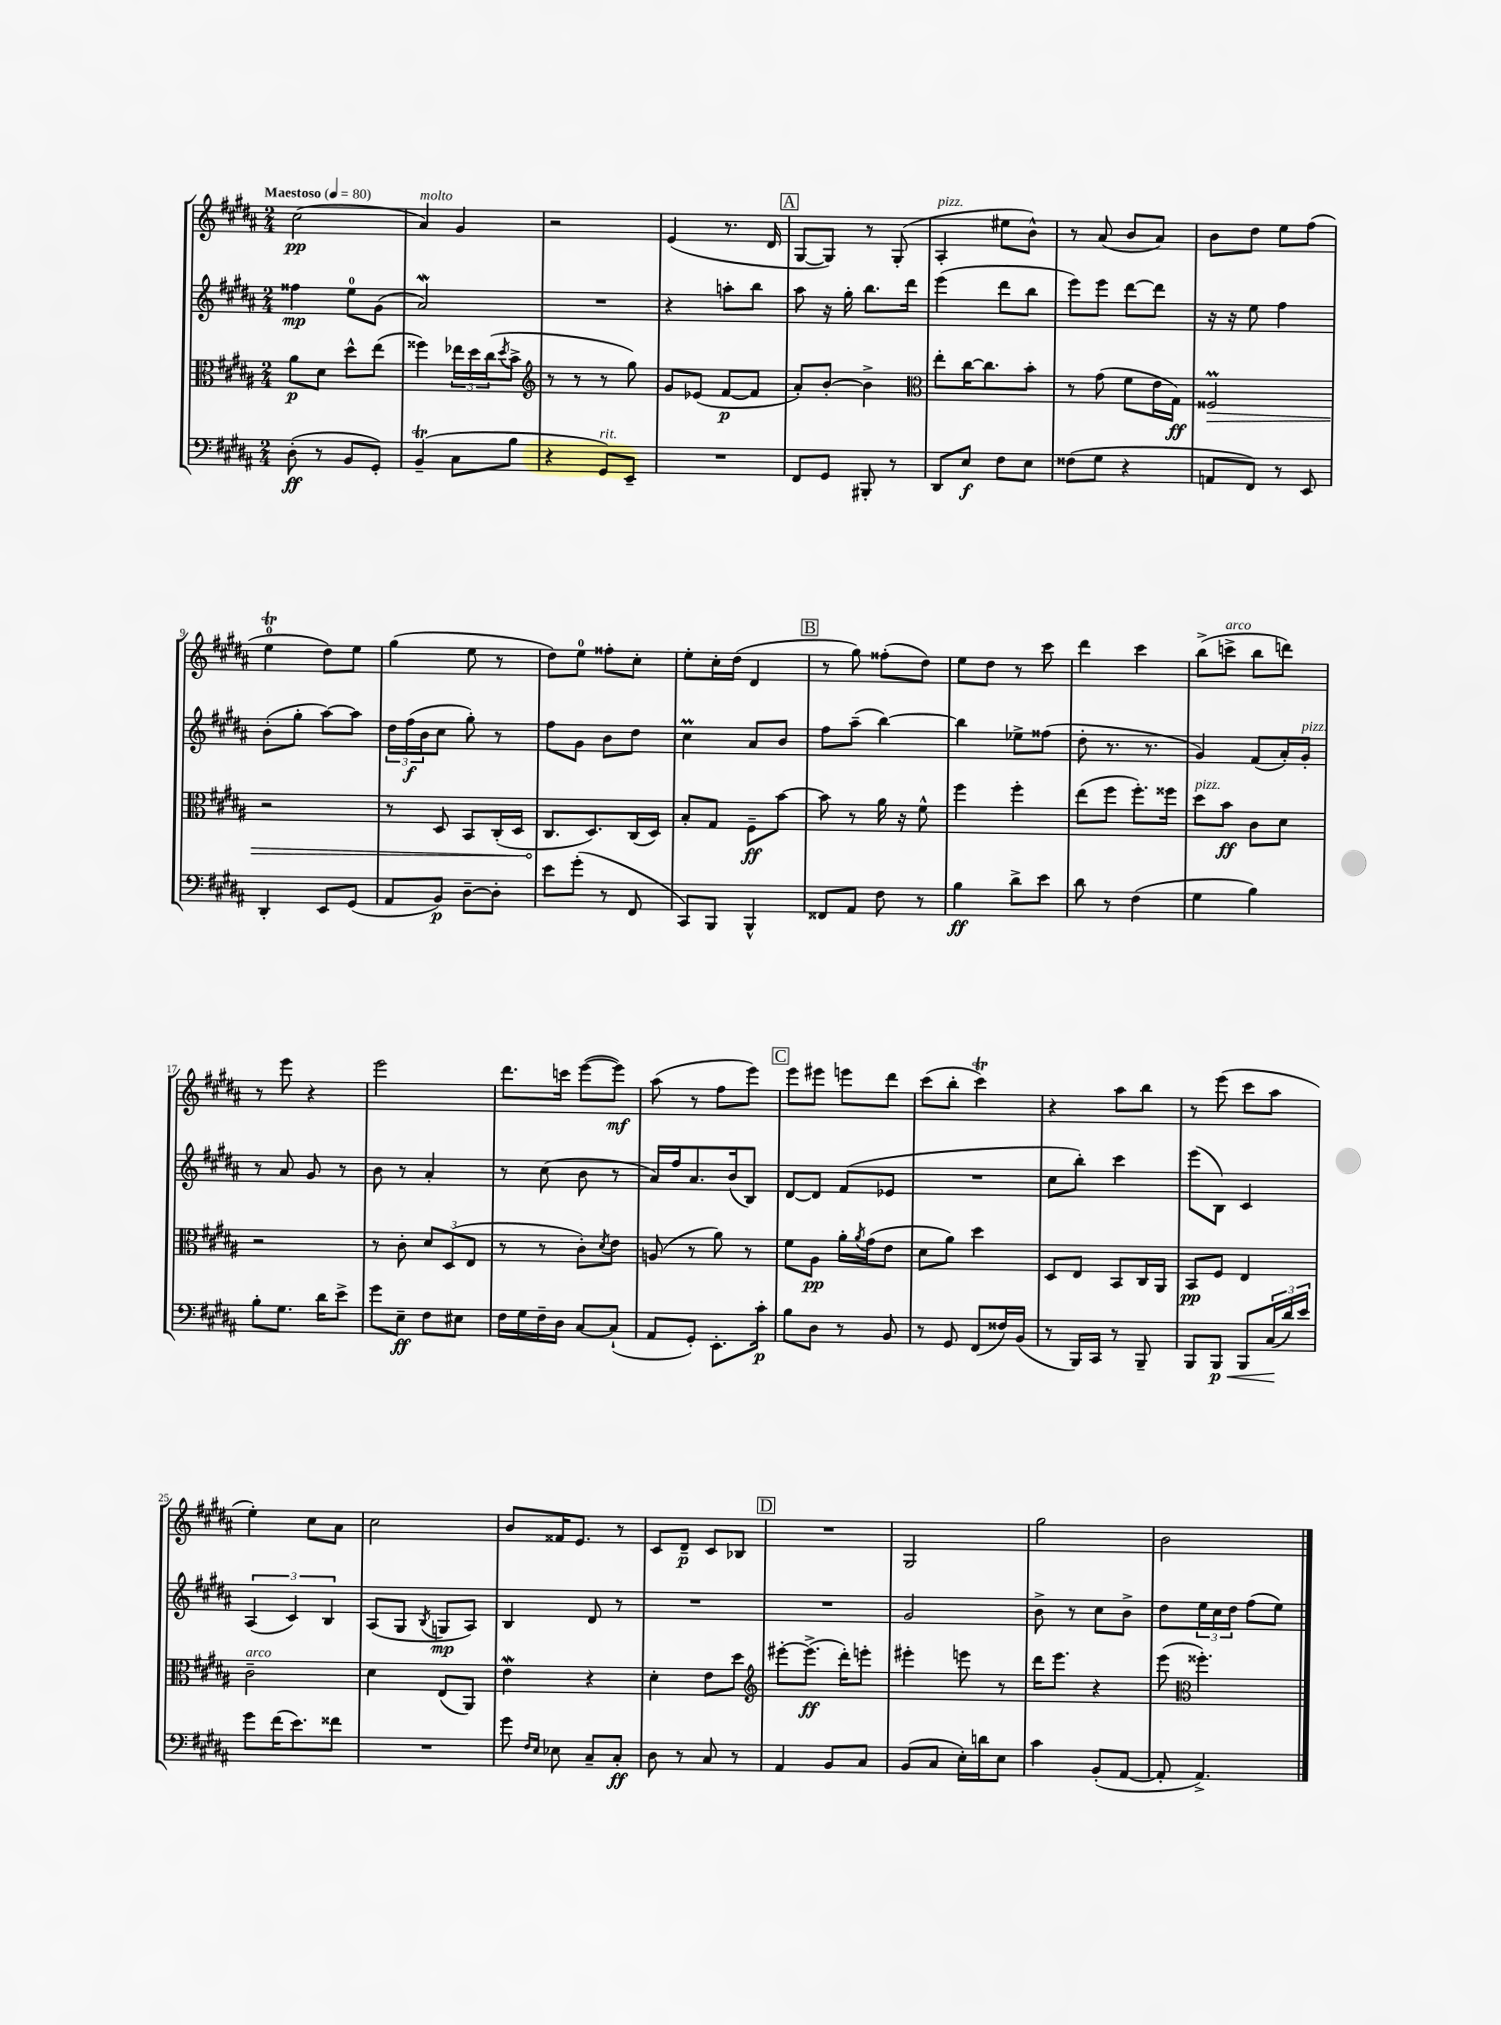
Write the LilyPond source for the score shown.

<<
\new StaffGroup <<
\new Staff = "s0" {
    \clef treble \key b \major \numericTimeSignature \time 2/4 \tempo "Maestoso" 4 = 80
    cis''2\pp( |
    ais'4^\markup { \italic "molto" }) gis'4 |
    r2 |
    e'4( r8. dis'16 |
    \mark \markup { \box "A" } gis8~ gis8) r8 gis8-.( |
    ais4-.^\markup { \italic "pizz." } eis''8 b'8-^) |
    r8 ais'8( b'8 ais'8) |
    b'8 dis''8 e''8 fis''8( |
    e''4-0\trill dis''8) e''8 |
    gis''4( e''8 r8 |
    dis''8) e''8-0 fisis''8-. cis''8-. |
    e''8-. cis''16-. dis''16( dis'4 |
    \mark \markup { \box "B" } r8 gis''8) fisis''8-.( dis''8) |
    e''8 dis''8 r8 cis'''8 |
    dis'''4 cis'''4 |
    b''8->( c'''8->^\markup { \italic "arco" } b''8 d'''8) |
    r8 e'''8 r4 |
    e'''2 |
    dis'''8. c'''16 e'''8~( e'''8\mf) |
    ais''8( r8 fis''8 e'''8) |
    \mark \markup { \box "C" } e'''8 eis'''8 e'''8 dis'''8 |
    cis'''8( b''8-. cis'''4\trill) |
    r4 ais''8 b''8 |
    r8 e'''8( cis'''8 ais''8 |
    e''4-.) cis''8 ais'8 |
    cis''2 |
    b'8 fisis'16 e'8. r8 |
    cis'8 dis'8--\p cis'8 bes8 |
    \mark \markup { \box "D" } R2 |
    gis2 |
    gis''2 |
    b'2 \bar "|." |
}
\new Staff = "s1" {
    \clef treble \key b \major \numericTimeSignature \time 2/4
    fisis''4\mp e''8-0 gis'8( |
    ais'2\mordent) |
    R2 |
    r4 a''8-. b''8 |
    \mark \markup { \box "A" } ais''8 r16 gis''16-. b''8. dis'''16 |
    e'''4( dis'''8 b''8 |
    e'''8) e'''8 dis'''8~ dis'''8 |
    r16 r16 e''8 fis''4 |
    b'8-.( gis''8-. ais''8~) ais''8 |
    \tuplet 3/2 { dis''16 fis''16\f( b'16 } cis''8 gis''8-.) r8 |
    fis''8 gis'8 b'8 dis''8 |
    cis''4\prall ais'8 b'8 |
    \mark \markup { \box "B" } fis''8 ais''8--( b''4~) |
    b''4 ees''8-> fisis''8( |
    dis''8-. r8. r8. |
    gis'4) fis'8( ais'16-.) gis'16-.^\markup { \italic "pizz." } |
    r8 ais'8 gis'8 r8 |
    b'8 r8 ais'4-. |
    r8 cis''8( b'8 r8 |
    ais'16) fis''16 ais'8. b'16( b8) |
    \mark \markup { \box "C" } dis'8~ dis'8 fis'8( ees'8 |
    R2 |
    cis''8 b''8-.) cis'''4 |
    e'''8( b8) cis'4 |
    \tuplet 3/2 { ais4( cis'4) b4 } |
    ais8( gis8 \acciaccatura { b8 } g8\mp ais8) |
    b4 dis'8 r8 |
    R2 |
    \mark \markup { \box "D" } R2 |
    gis'2 |
    b'8-> r8 cis''8 b'8-> |
    dis''8 \tuplet 3/2 { e''16 cis''16 dis''16 } fis''8( e''8) \bar "|." |
}
\new Staff = "s2" {
    \clef alto \key b \major \numericTimeSignature \time 2/4
    ais'8\p dis'8 dis''8-^ e''8( |
    fisis''4) \tuplet 3/2 { ees''16 dis''16 cis''16( } \acciaccatura { dis''8 } b'8-> |
    \clef treble r8 r8 r8 gis''8) |
    gis'8 ees'8( fis'8~\p fis'8 |
    \mark \markup { \box "A" } ais'8-.) b'8~-. b'4-> |
    \clef alto e''8-. cis''16~ cis''8. b'8-. |
    r8 gis'8( fis'8 e'16 gis16\ff) |
    \once \override Hairpin.circled-tip = ##t fisis2\prall\> |
    r2 |
    r8 dis8 b,8 cis16-.( dis16 |
    cis8.\! dis8.) cis16( dis16) |
    b8-. gis8 fis8--\ff b'8~ |
    \mark \markup { \box "B" } b'8 r8 ais'16 r16 fis'8-^ |
    fis''4 fis''4-. |
    e''8( fis''8 fis''8.-.) fisis''16 |
    dis''8^\markup { \italic "pizz." } b'8\ff cis'8 dis'8 |
    r2 |
    r8 cis'8-. \tuplet 3/2 { dis'8 dis8( e8 } |
    r8 r8 cis'8-.) \acciaccatura { dis'8 } e'8 |
    a8( r8 ais'8) r8 |
    \mark \markup { \box "C" } fis'8 ais8\pp ais'16-. \acciaccatura { ais'8 } gis'16( e'8 |
    dis'8 ais'8) dis''4 |
    dis8 e8 b,8 cis16 ais,16 |
    b,8\pp fis8 e4 |
    cis'2--^\markup { \italic "arco" } |
    dis'4 e8( ais,8) |
    e'4\mordent r4 |
    dis'4-. e'8 dis''8 |
    \mark \markup { \box "D" } \clef treble eis'''8~-. eis'''8.->\ff( dis'''16-.) e'''8-. |
    eis'''4-. e'''8 r8 |
    dis'''16 e'''8. r4 |
    e'''8( \clef alto fisis''4.-.) \bar "|." |
}
\new Staff = "s3" {
    \clef bass \key b \major \numericTimeSignature \time 2/4
    dis8-.\ff( r8 b,8 gis,8-.) |
    b,4--\trill( cis8 b8 |
    r4 gis,8^\markup { \italic "rit." }) e,8-- |
    R2 |
    \mark \markup { \box "A" } fis,8 gis,8 bis,,8-. r8 |
    dis,8 e8\f fis8 e8 |
    fisis8( gis8 r4 |
    a,8 fis,8) r8 e,8 |
    dis,4-. e,8 gis,8( |
    ais,8 b,8\p) dis8~-- dis8-. |
    e'8 gis'8-.( r8 fis,8 |
    cis,8) b,,8 b,,4-^ |
    \mark \markup { \box "B" } fisis,8 ais,8 fis8 r8 |
    b4\ff dis'8-> e'8 |
    dis'8 r8 fis4( |
    gis4 b4) |
    b8-. gis8. dis'16 e'8-> |
    gis'8 e8--\ff fis8 eis8 |
    fis16 gis16 fis16-- dis16 cis8~ cis8-!( |
    ais,8 gis,8-.) e,8.-. cis'16-.\p |
    \mark \markup { \box "C" } b8 dis8 r8 b,8 |
    r8 gis,8 fis,8( fisis16) b,16( |
    r8 b,,16) cis,16 r8 b,,8-- |
    b,,8 b,,8\p\< b,,8 \tuplet 3/2 { cis16\!( dis'16) e'16 } |
    gis'8 fis'16( e'8.) fisis'8 |
    R2 |
    gis'8 \grace { fis16 e16 } ees8 cis8-- cis8-.\ff |
    dis8 r8 cis8 r8 |
    \mark \markup { \box "D" } ais,4 b,8 cis8 |
    b,8( cis8 e16-.) d'16 e8 |
    cis'4 b,8-.( ais,8~ |
    ais,8-. ais,4.->) \bar "|." |
}
>>
>>
